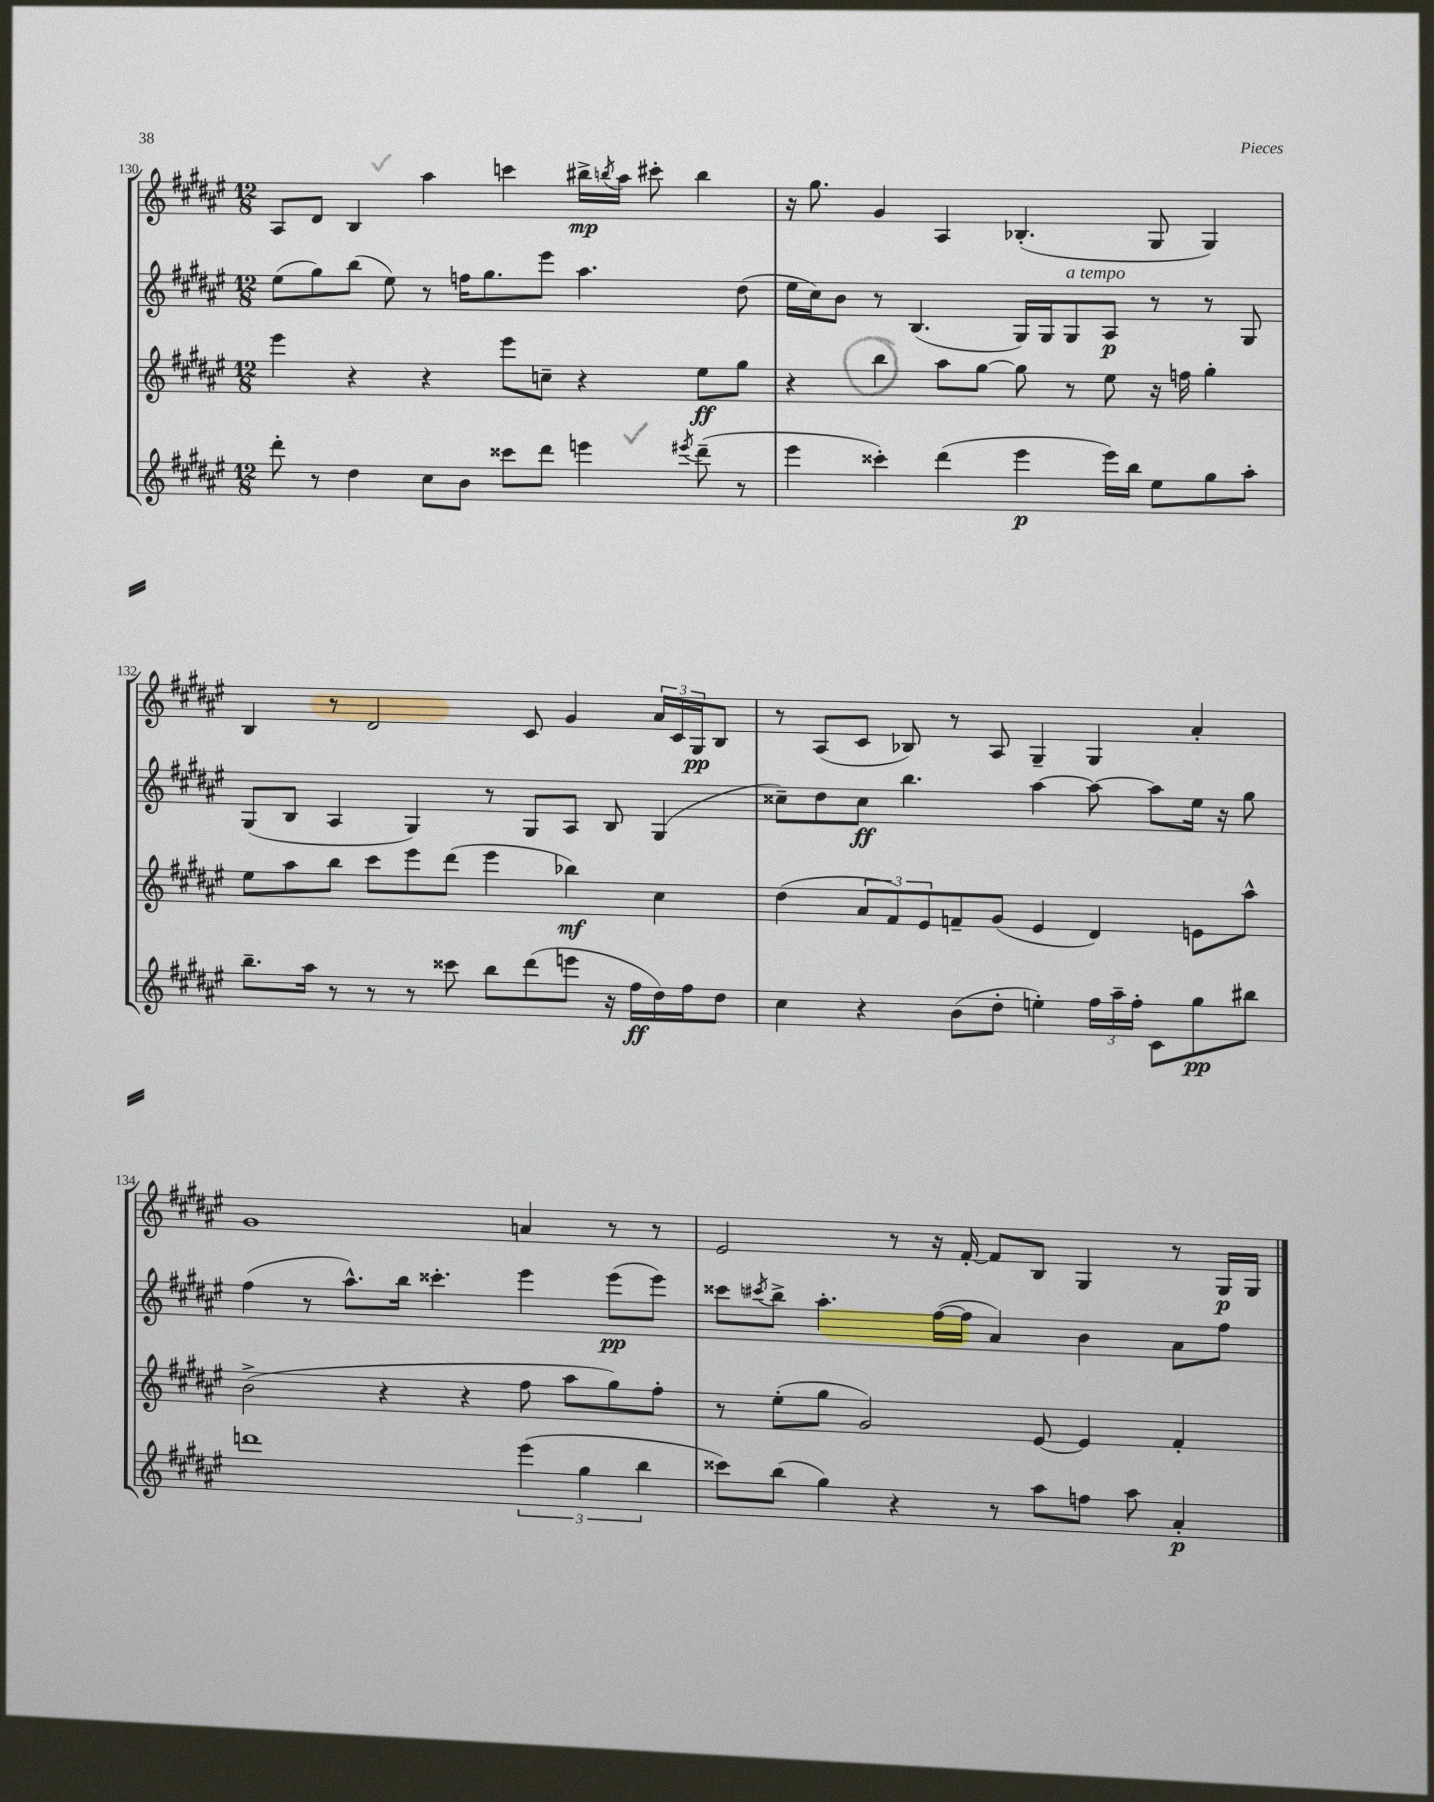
<<
\new StaffGroup <<
\new Staff = "s0" {
    \clef treble \key fis \major \numericTimeSignature \time 12/8
    ais8 dis'8 b4 ais''4 c'''4 bis''16->\mp \acciaccatura { b''8 } ais''16 cis'''8-. b''4 |
    r16 gis''8. gis'4 ais4 bes4.-.( gis8 gis4) |
    b4 r8 dis'2 cis'8 gis'4 \tuplet 3/2 { ais'16 cis'16 gis16\pp } b8 |
    r8 ais8( cis'8 bes8) r8 ais8 gis4-- gis4 ais'4-. |
    gis'1 a'4 r8 r8 |
    eis'2 r8 r16 fis'16~-. fis'8 b8 gis4 r8 gis16\p gis16 \bar "|." |
}
\new Staff = "s1" {
    \clef treble \key fis \major \numericTimeSignature \time 12/8
    eis''8( gis''8) b''8( eis''8) r8 f''16 gis''8. eis'''8 ais''4. dis''8( |
    eis''16 cis''16) b'8 r8 b4.( gis16) gis16 gis8^\markup { \italic "a tempo" } ais8\p r8 r8 gis8 |
    gis8( b8 ais4 gis4) r8 gis8 ais8 b8 gis4( |
    cisis''8--) dis''8 cisis''8\ff b''4. ais''4~ ais''8~ ais''8 eis''16 r16 gis''8 |
    fis''4( r8 ais''8.-^) b''16 cisis'''4.-. eis'''4 eis'''8\pp( eis'''8) |
    cisis'''8 \acciaccatura { cis'''8 } b''8-> ais''4.-. fis''16~( fis''16 ais'4) b'4 ais'8 fis''8 \bar "|." |
}
\new Staff = "s2" {
    \clef treble \key fis \major \numericTimeSignature \time 12/8
    eis'''4 r4 r4 eis'''8 c''8-- r4 eis''8\ff gis''8 |
    r4 b''4 ais''8 gis''8~ gis''8 r8 eis''8 r16 f''16 gis''4-. |
    eis''8 ais''8 b''8 cis'''8 eis'''8 dis'''8( eis'''4 bes''4\mf) cis''4 |
    dis''4( \tuplet 3/2 { ais'8 fis'8) eis'8 } f'8-- gis'8( eis'4 dis'4) e'8 ais''8-^ |
    b'2->( r4 r4 fis''8 ais''8 gis''8) fis''8-. |
    r8 eis''8-.( gis''8 gis'2) eis'8~ eis'4 fis'4-. \bar "|." |
}
\new Staff = "s3" {
    \clef treble \key fis \major \numericTimeSignature \time 12/8
    dis'''8-. r8 dis''4 cis''8 b'8 cisis'''8 dis'''8 e'''4 \acciaccatura { eis'''8 } dis'''8--( r8 |
    eis'''4 cisis'''4-.) dis'''4( eis'''4\p eis'''16) b''16 eis''8 gis''8 ais''8-. |
    b''8.-- ais''16 r8 r8 r8 cisis'''8 b''8 dis'''8( e'''8 r16 fis''16\ff dis''16) fis''16 dis''8 |
    cis''4 r4 b'8( dis''8-. e''4-.) \tuplet 3/2 { fis''16 ais''16-- fis''16-. } cis'8 gis''8\pp bis''8 |
    d'''1 \tuplet 3/2 { eis'''4( gis''4 b''4 } |
    cisis'''8) b''8( gis''4) r4 r8 ais''8 f''8 ais''8 ais'4-.\p \bar "|." |
}
>>
>>
\layout { \context { \Score currentBarNumber = #130 } }
